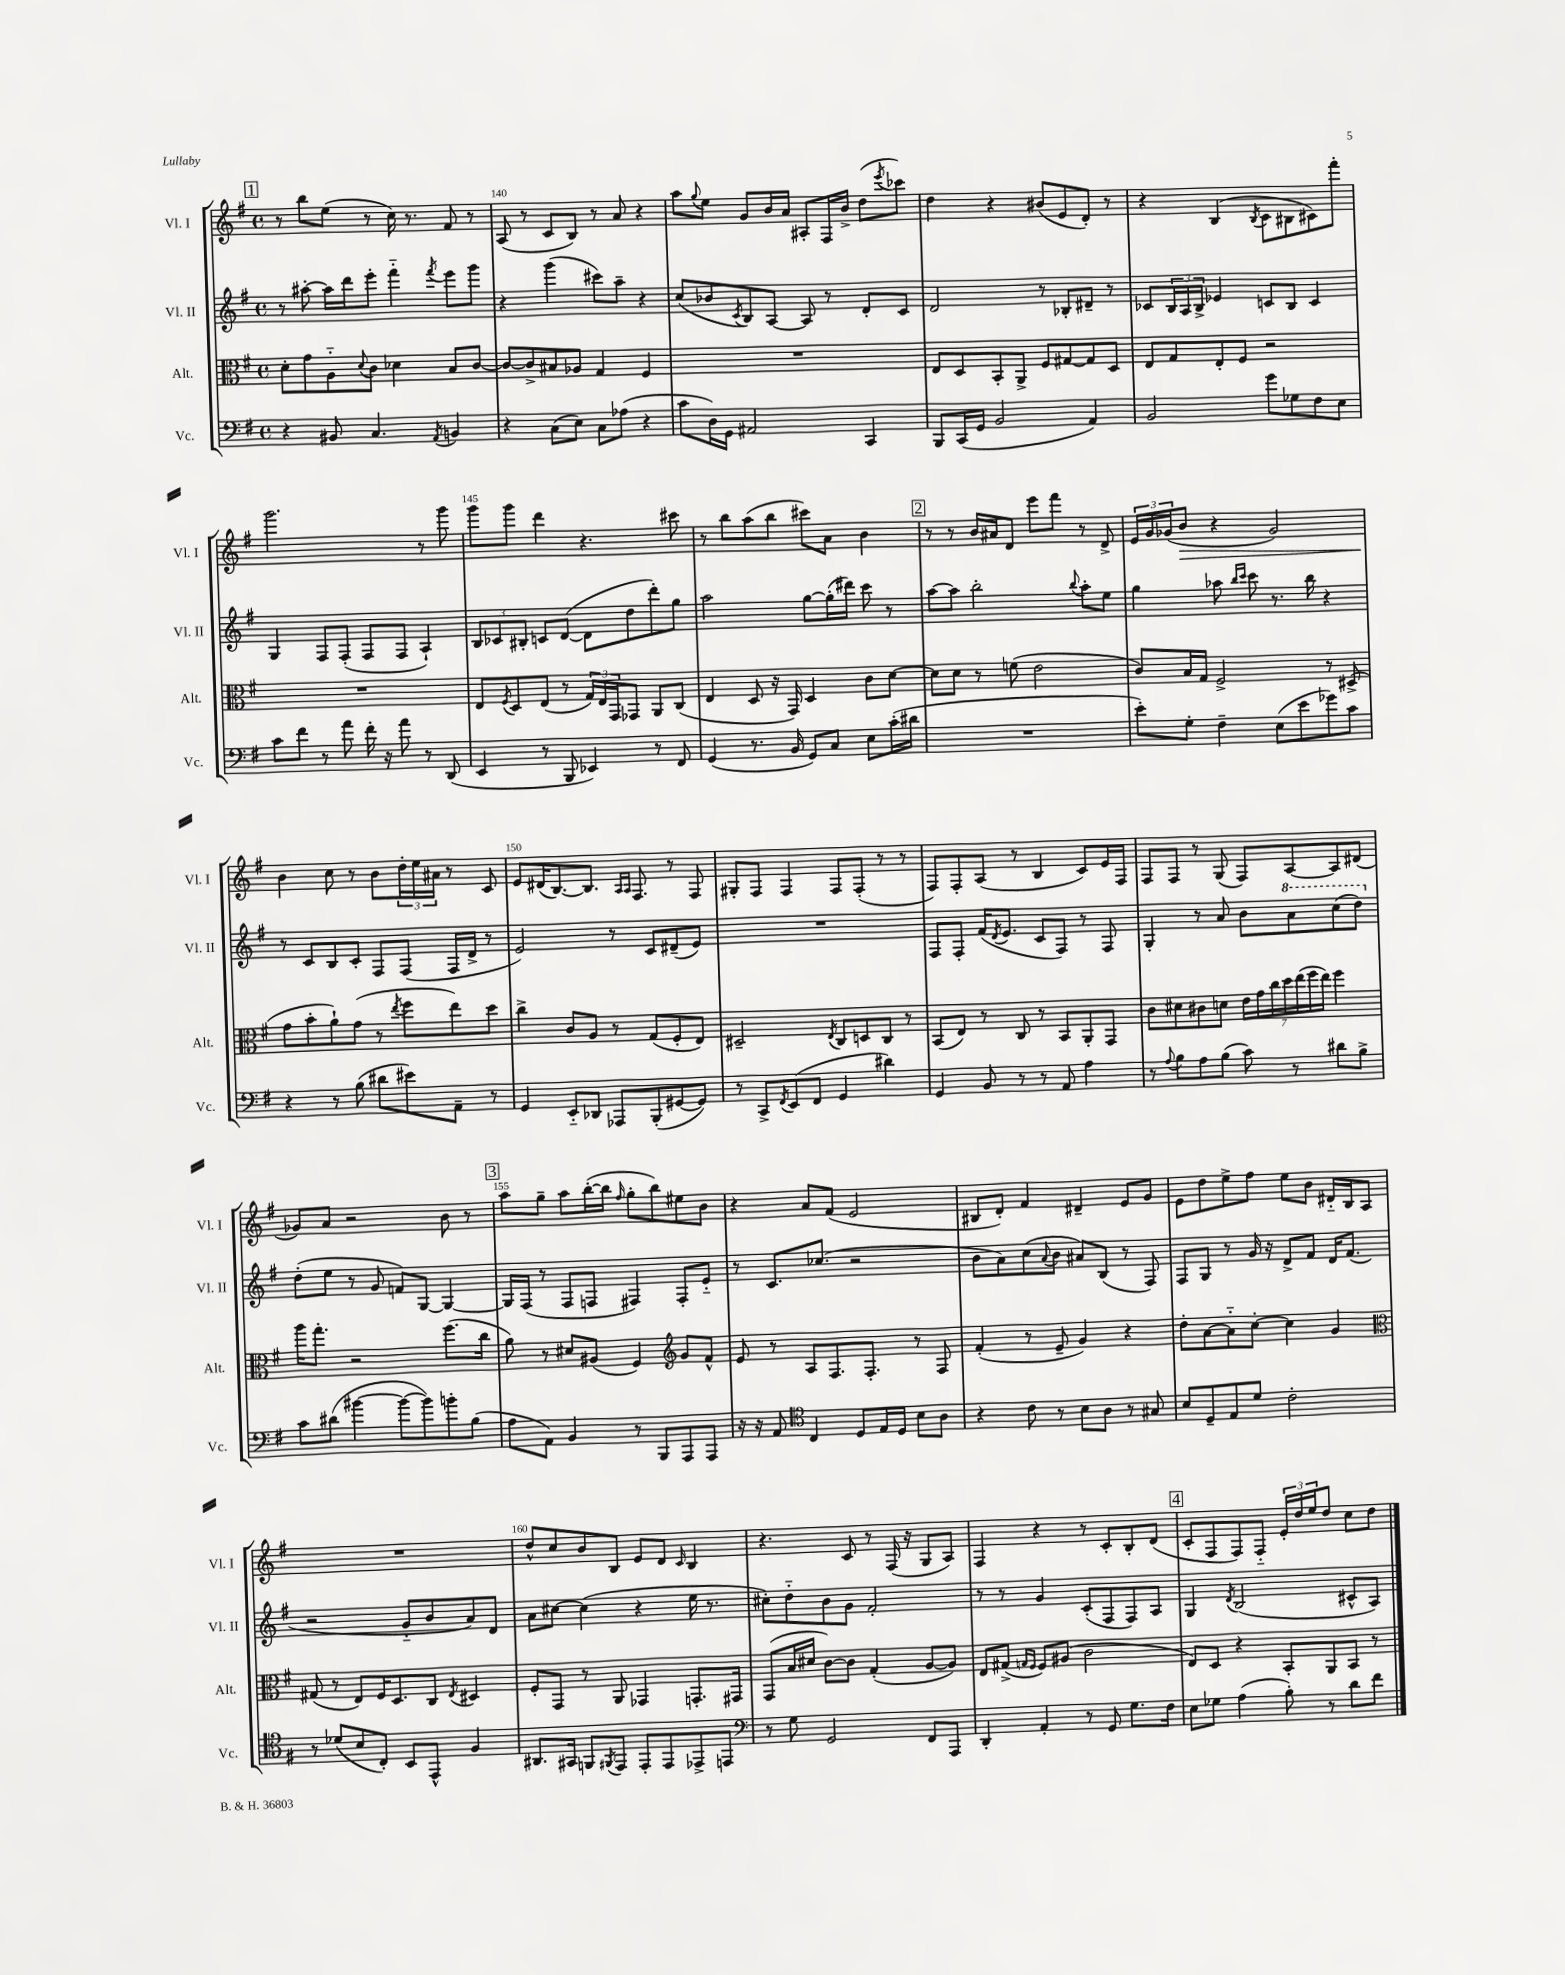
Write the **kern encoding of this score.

**kern	**kern	**kern	**kern	**dynam
*part4	*part3	*part2	*part1	*part1
*staff4	*staff3	*staff2	*staff1	*staff1
*I"Vc.	*I"Alt.	*I"Vl. II	*I"Vl. I	*
*I'Vc.	*I'Alt.	*I'Vl. II	*I'Vl. I	*
*clefF4	*clefC3	*clefG2	*clefG2	*
*k[f#]	*k[f#]	*k[f#]	*k[f#]	*
*M4/4	*M4/4	*M4/4	*M4/4	*
*met(c)	*met(c)	*met(c)	*met(c)	*
!!LO:REH:place=s1:t=1
=139	=139	=139	=139	=139
4r	8d'\L	8r	8r	.
.	8g\	[8aa#X'\	8bb\L	.
8BB#X/	8A\	16aa#\LL]	(8ee\J	.
.	.	16ddd\J	.	.
.	8qqd/	.	.	.
4.C/	8c\J	8eee'\J	8r	.
.	4d-X\	4fff#\	16cc\)	.
.	.	.	8.r	.
8qAA/	.	8qfff#/	.	.
4BBn/	8B/L	8eee\L	8f#/	.
.	[8c/J	8ggg\J	8r	.
=140	=140	=140	=140	=140
4r	8c/L_	4r	(8A/	.
.	8c^/]	.	8r	.
(8C\L	8B#X/	(4ggg\	8c/L	.
8E\J)	8A-X/J	.	8B/J)	.
8C\L	4G/	8ccc#X\L)	8r	.
(8A-X\J	.	8aa~\J	8a/	.
4r	4F#/	4r	4r	.
=141	=141	=141	=141	=141
8c\L	1r	(8cc/L	8aa\L	.
.	.	.	8qqgg/	.
16D\L)	.	8b-X/	8ee\J	.
16GG\JJ	.	.	.	.
.	.	8qc/	.	.
2AA#X/	.	8B/)	8g/L	.
.	.	[8A/J	16b/L	.
.	.	.	16a/JJ	.
.	.	8A/]	8A#X'/L	.
.	.	8r	16F#/L	.
.	.	.	16b^/JJ	.
4CC/	.	8d'/L	(8dd\L	.
.	.	.	8qeee/	.
.	.	8c/J	8ccc-X\J)	.
=142	=142	=142	=142	=142
8BBB/L	8E/L	2d/	4dd\	.
(16CC/L	8D/	.	.	.
16GG/JJ	.	.	.	.
2BB/	8BB'/	.	4r	.
.	8AA^/J	.	.	.
.	8F#/L	8r	(8b#X/L	.
.	[8G#X/	8B-X'/L	8e/	.
4AA/)	8G#/]	8d#X~/J	8d'/J)	.
.	8D/J	8r	8r	.
=143	=143	=143	=143	=143
2BB/	8E/L	8c-X/L	4r	.
.	8G/	24B/L	.	.
.	.	24A/	.	.
.	.	24B^/JJ	.	.
.	8E'/	4e-X/	(4B/	.
.	8F#/J	.	.	.
.	.	.	8qB/	.
8g\L	2r	8cn/L	8c\L	.
8G-X\	.	8B/J	8B#X\	.
8F#\	.	4c/	8c#X\)	.
8E\J	.	.	8fff#'\J	.
!!LO:LB:g=z
=144	=144	=144	=144	=144
8c\L	1r	4G/	2.ggg\	.
8f#\J	.	.	.	.
8r	.	8F#/L	.	.
8a\	.	(8F#'/J	.	.
16f#'\	.	8F#/L	.	.
16r	.	.	.	.
8a\	.	8F#/J	.	.
8r	.	4A`/)	8r	.
(8DD/	.	.	8ggg\	.
=145	=145	=145	=145	=145
4EE/	8E/L	12B/L	8ggg\L	.
.	.	12c-X/	.	.
.	8qF#/	.	.	.
.	8D/	.	8ggg\J	.
.	.	12B#X'/J	.	.
8r	(8E/J	8cn/L	4ddd\	.
8BBB/	8r	([8d/J	.	.
4EE-X/)	24G/LL)	8d\L]	4.r	.
.	24E/	.	.	.
.	24GG/J	.	.	.
.	8GG-X/J	8dd\	.	.
8r	8AA/L	8ddd'\)	.	.
8FF#/	(8C/J	8gg\J	8ccc#X\	.
=146	=146	=146	=146	=146
(4GG/	4E/	2aa\	8r	.
.	.	.	8bb\L	.
8.r	8D/	.	(8aa\	.
.	16r	.	8bb\J	.
16BB/	16GG/)	.	.	.
8GG/L)	4D/	[8gg\L	8ccc#X\L)	.
8C/J	.	(16gg'\L]	8a\J	.
.	.	16ddd#X\JJ)	.	.
8E\L	8c\L	8ccc\	4b\	.
(16c'\L	[8d\J	8r	.	.
16d#X\JJ	.	.	.	.
!!LO:REH:place=s1:t=2
=147	=147	=147	=147	=147
1r	8d\L]	[8aa\L	8r	.
.	8d\J	8aa\J]	8r	.
.	8r	2bb'\	16b/LL	.
.	.	.	16a#X/J	.
.	(8fn\	.	8d/J	.
.	2e\	.	8eee\L	.
.	.	.	8fff#\J	.
.	.	8qqbb/	.	.
.	.	8aa'\L	8r	.
.	.	8ee\J	8d^/	.
=148	=148	=148	=148	=148
8e'\L)	8c/L)	4gg\	24e/LL	.
.	.	.	24g/	.
.	.	.	(24g-X/J	.
!	!	!	!	!LO:HP:b
8G'\J	16B/L	.	8b/J	>
.	16G/JJ	.	.	.
4F#~\	2F#^/	8aa-X\	4r	.
.	.	16qqbb/LL	.	.
.	.	16qqccc/JJ	.	.
.	.	8ccc\	.	.
(8E\L	.	8.r	2g-/)	.
8e\	.	.	.	.
.	.	16bb\	.	.
8g-X\)	8r	4r	.	.
8c\J	(8D#X^/	.	.	.
!!LO:LB:g=z
=149	=149	=149	=149	=149
4r	8g\L	8r	4b\	.
.	8b'\	8c/L	.	.
8r	8a`\)	8B/	8cc\	]
(8B\	(8g\J	8c'/J	8r	.
8d#X\L	8r	8F#/L	8b\L	.
.	8qee/	.	.	.
8e#X\)	8ff#\L	(8F#/J	24dd'\L	.
.	.	.	24ee\	.
.	.	.	24a#X\JJ	.
8AA~\J	8ee\)	16F#/LL	8r	.
.	.	16d^/JJ	.	.
8r	8dd\J	8r	8c/	.
=150	=150	=150	=150	=150
4GG/	4cc^\	2e/)	8e/L	.
.	.	.	(16d#X/K	.
.	.	.	[8.B/)	.
8EE/L	8c/L	.	.	.
8DD-X/J	8A/J	.	8.B/J]	.
8AAA-X/L	8r	8r	.	.
.	.	.	16qqA/LL	.
.	.	.	16qqA/JJ	.
.	.	.	8.F#/	.
(8BBB'/	(8G/L	8c/L	.	.
[8GG#X/	8F#'/	(8d#X~/	8r	.
8GG#/J])	8E/J)	8e/J)	8F#/	.
=151	=151	=151	=151	=151
8r	2D#X~/	1r	8G#X'/L	.
8CC^/L	.	.	8F#/J	.
8qFF#/	.	.	.	.
(8EE/	.	.	4F#/	.
8FF#/J	.	.	.	.
.	8qE/	.	.	.
4GG/	8C/L	.	8F#/L	.
.	8Dn/	.	(8F#'/J	.
4d#X\)	8C/J	.	8r	.
.	8r	.	8r	.
=152	=152	=152	=152	=152
4GG/	(8BB/L	8F#/L	8F#/L)	.
.	8E/J)	8F#'/J	8F#'/	.
8BB/	8r	(16f#/KL	(8A/J	.
.	.	8qd/	.	.
.	.	8.e/J	.	.
8r	8C/	.	8r	.
8r	8r	8c/L	4B/	.
8AA/	8BB/L	8F#/J)	.	.
4A\	8AA'/	8r	8c/L)	.
.	8GG/J	8F#/	16e/L	.
.	.	.	16F#/JJ	.
=153	=153	=153	=153	=153
8r	8c\L	4G'/	8F#/L	.
8qqA/	.	.	.	.
8B\L	8d#X\	.	8F#/J	.
8A\	8c#X\	8r	8r	.
(8B\J	8dn\J	8a/	(8G/	.
8c\)	28e\LL	8b\L	8F#/L)	.
.	28g\	.	.	.
.	28cc\	.	.	.
.	28dd\	.	.	.
*	*	*8va	*	*
8r	.	8aa\	[8A/	.
.	(28ee\	.	.	.
.	28ff#\	.	.	.
.	28ee\JJ)	.	.	.
8d#X\L	4ff#\	(8ccc\	8A/]	.
8B^\J	.	8ddd\J)	(8d#X/J	.
!!LO:LB:g=z
=154	=154	=154	=154	=154
*	*	*X8va	*	*
8c\L	16aa\KL	(8dd'\L	8g-X/L)	.
.	8.gg'\J	.	.	.
(8d#X\J	.	8ee\J	8a/J	.
[4b#X\	2r	8r	2r	.
.	.	8g/	.	.
8b#\L_	.	8fn/L)	.	.
8b#\])	.	[8G/J	.	.
8bn'\	(8.ff#\L	4G/_	8b\	.
(8B\J	.	.	8r	.
.	16cc\Jk	.	.	.
!!LO:REH:place=s1:t=3
=155	=155	=155	=155	=155
8A\L	8a\)	16G/LL]	8aa\L	.
.	.	(16F#/JJ	.	.
8AA\J)	8r	8r	8gg~\J	.
4BB/	8d#X/L	8F#/L	8aa\L	.
.	(8A#X/J	8Fn/J	([16bb'\L	.
.	.	.	16bb\JJ]	.
.	.	.	16qqff#/	.
8r	4F#/)	4F#X/)	8gg'\L	.
8BBB/L	.	.	8bb\)	.
*	*clefG2	*	*	*
8AAA/	8g/L	8F#'/L	8ee#X\	.
8AAA/J	8f#^^/J	8e/J	8b\J	.
=156	=156	=156	=156	=156
16r	8e/	8r	4r	.
16r	.	.	.	.
8AA/	8r	8.c/L	.	.
*clefC4	*	*	*	*
4C/	8A/L	.	8a/L	.
.	.	(8.cc-X/J	.	.
.	8.F#/	.	(8f#/J	.
8D/L	.	2r	2e/	.
.	8.F#'/J	.	.	.
16E/L	.	.	.	.
16D/JJ	.	.	.	.
8B\L	8r	.	.	.
8A\J	8F#/	.	.	.
=157	=157	=157	=157	=157
4r	(4f#'/	8b\L	8B#X/L	.
.	.	8a\)	8d'/J)	.
8c\	8r	(8cc\	4f#/	.
.	.	8qqa/	.	.
8r	8e~/	8b\J	.	.
8B\L	4g/)	8a#X/L)	4d#X~/	.
8A\J	.	(8B/J	.	.
8r	4r	8r	8e/L	.
8G#X/	.	8F#/)	8g/J	.
=158	=158	=158	=158	=158
8B/L	8dd'\L	8F#/L	8e\L	.
8D~/	[8a\	8G/J	8dd\	.
8E/	8a\]	8r	8ee^\	.
8d/J	[8cc'\J	16g/	8ff#\J	.
.	.	16r	.	.
2c'\	4cc\]	8d^/L	8ee\L	.
.	.	8f#/J	8b\J	.
.	4g/	16d/KL	16d#X/LL	.
.	.	(8.f#/J	16B/J	.
.	.	.	8A/J	.
!!LO:LB:g=z
=159	=159	=159	=159	=159
*	*clefC3	*	*	*
8r	(8G#X/	2r	1r	.
(8d-X/L	8r	.	.	.
8B/	8E/L)	.	.	.
8C'/J)	16F#/K	.	.	.
.	8.D/	.	.	.
8BB/L	.	8g/L	.	.
8EE^^/J	8C/J	8b/	.	.
.	8qE/	.	.	.
4F#/	4D#X/	8a/)	.	.
.	.	8d/J	.	.
=160	=160	=160	=160	=160
8.AA#X/L	8F#'/L	8a\L	8dd^^/L	.
.	8GG/J	[8cc#X\J	8cc/	.
16GG#X/Jk	.	.	.	.
8FFn/L	8r	(4cc#\]	8b/	.
8qFF#X/	.	.	.	.
8EE/J	8AA/	.	8B/J	.
8EE'/L	4GG-X/	4r	8e/L	.
8EE/	.	.	8d/J	.
.	.	.	16qqc/	.
8EE-X^/	8.GGn'/L	16ee\	4B/	.
.	.	8.r	.	.
8EEn/J	.	.	.	.
.	16GG#X/Jk	.	.	.
=161	=161	=161	=161	=161
*clefF4	*	*	*	*
8r	(8GG/L	8cc#X'\L)	4.r	.
8G\	16B/L	8dd\	.	.
.	16d#X/JJ	.	.	.
2GG/	[8c\L)	8b\	.	.
.	8c\J]	8g\J	8c/	.
.	(4G'/	2f#'/	8r	.
.	.	.	(16F#/	.
.	.	.	16r	.
8FF#/L	[8A/L	.	8G/L	.
8AAA/J	8A/J])	.	8A/J)	.
=162	=162	=162	=162	=162
4DD'/	8E/L	8r	4F#/	.
.	(8G#X^/J	8r	.	.
.	16qqGn/LL	.	.	.
.	16qqF#/JJ	.	.	.
4AA'/	8F#/L)	4g/	4r	.
.	(8A#X/J	.	.	.
8r	2c\	(8c'/L	8r	.
8GG/	.	8F#/	8c'/L	.
8.G\L	.	8F#/)	8B'/	.
.	.	8A/J	(8d/J	.
16F#\Jk	.	.	.	.
!!LO:REH:place=s1:t=4
=163	=163	=163	=163	=163
8E\L	8E/L)	4G/	8c'/L	.
8G-X\J	8D/J	.	8F#/	.
.	.	8qd/	.	.
(4A\	4r	(2B/	8F#/)	.
.	.	.	8F#/J	.
8B'\)	8BB'/L	.	24e'/LL	.
.	.	.	24dd/	.
.	.	.	24ee/J	.
8r	8AA/	.	8dd/J	.
8d\L	8BB/J	8c#X^^/L	8cc\L	.
8f#\J	8r	8A/J)	8dd\J	.
==	==	==	==	==
*-	*-	*-	*-	*-
